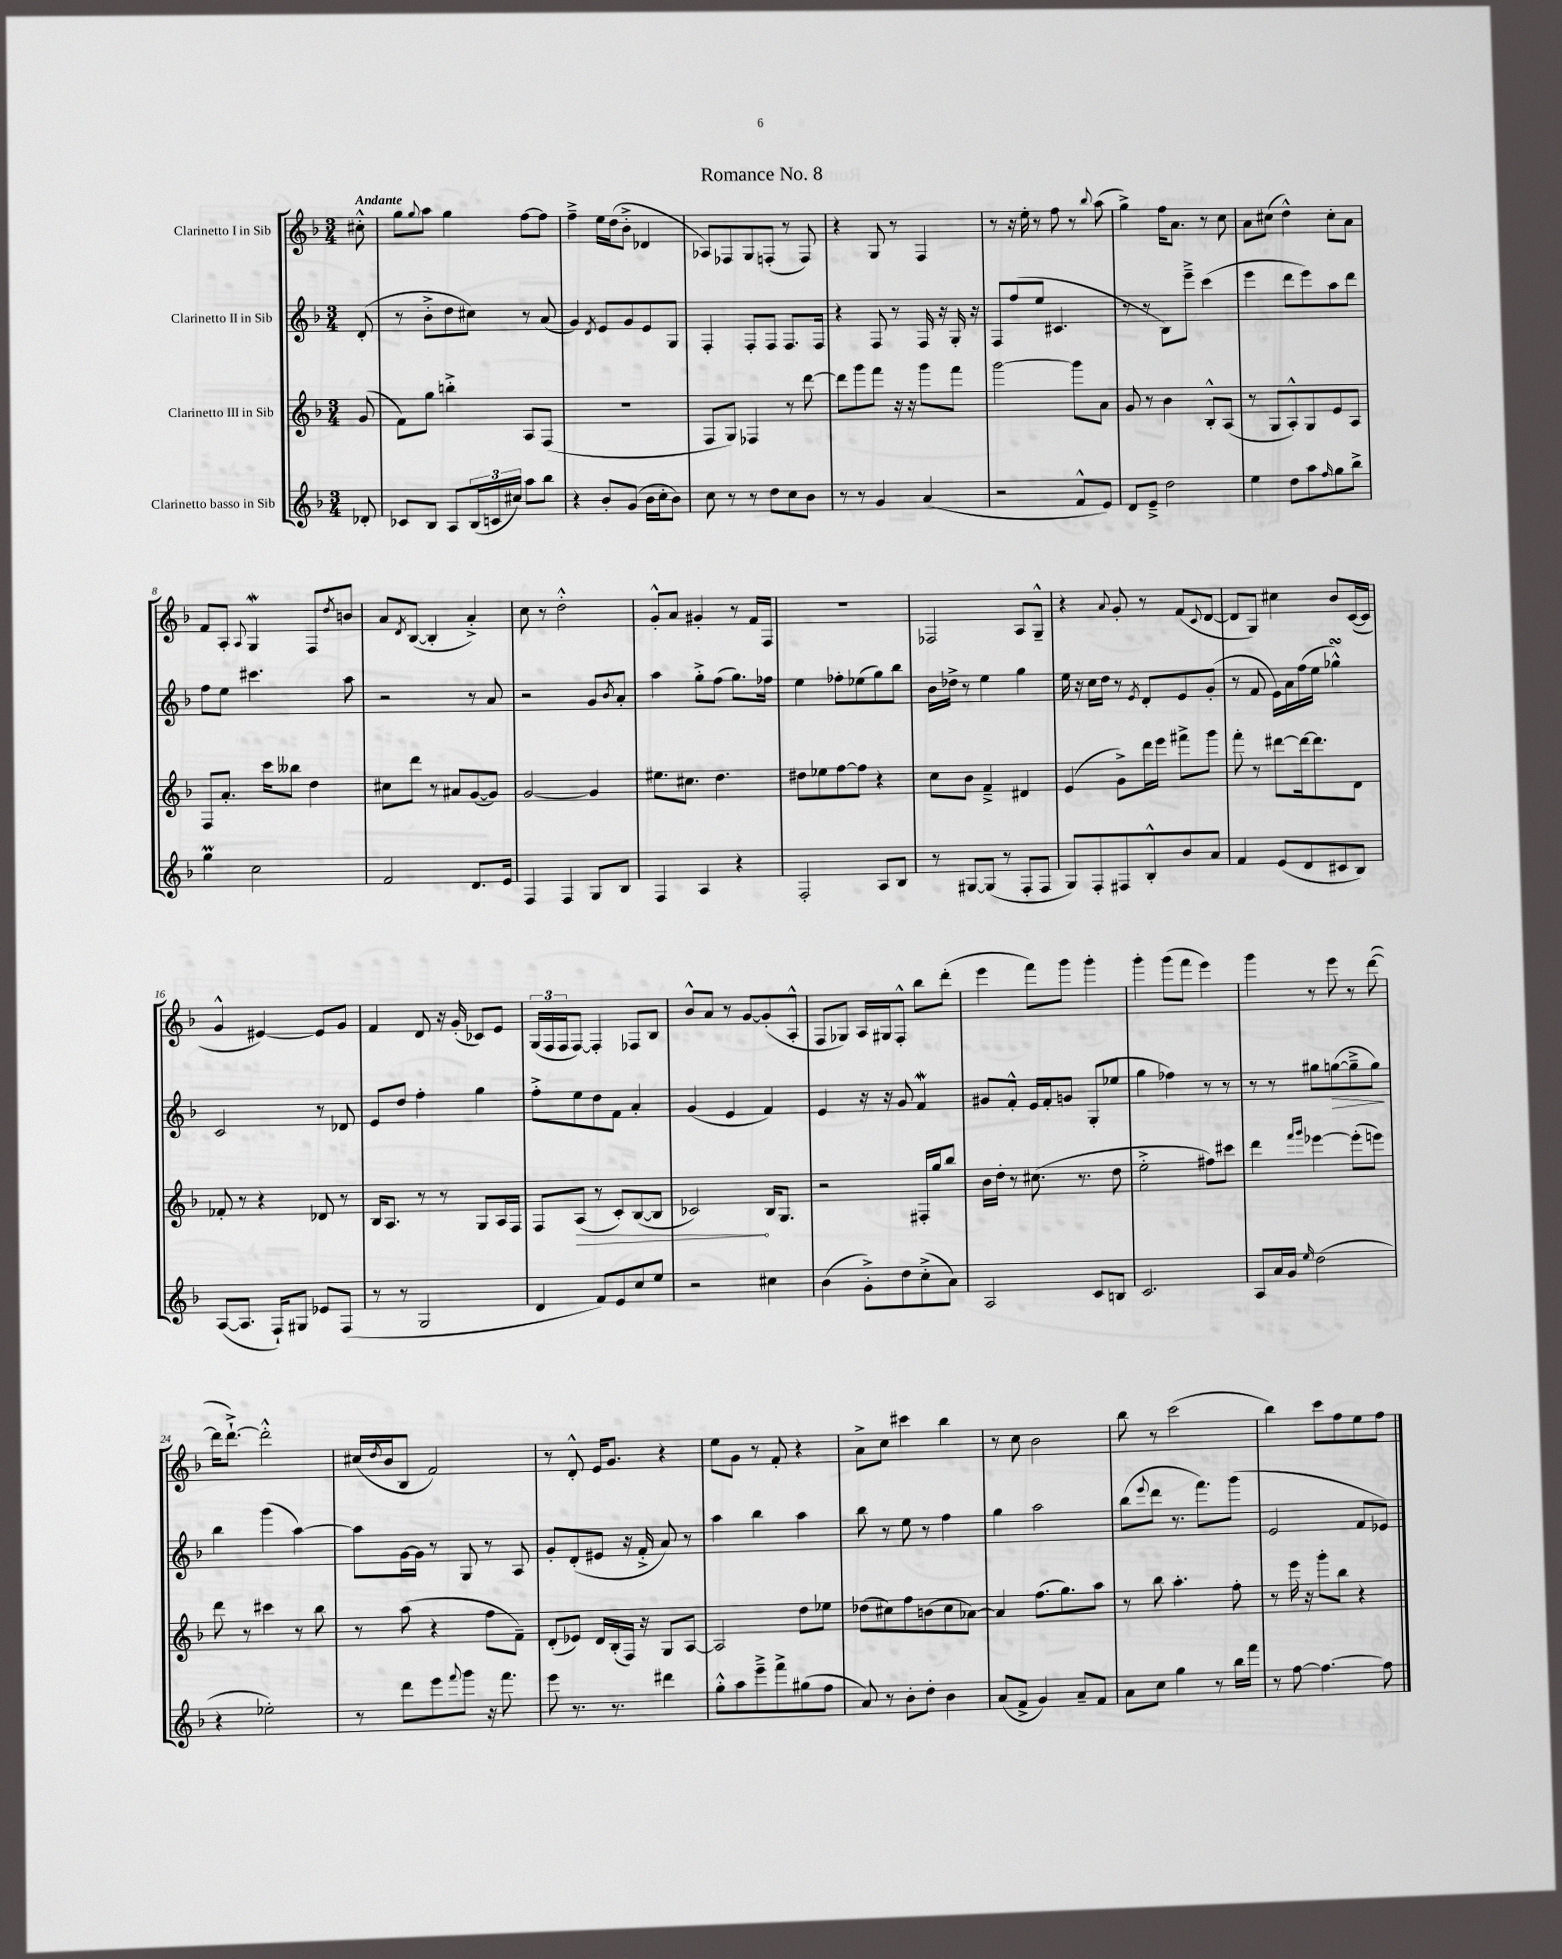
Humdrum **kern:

**kern	**kern	**kern	**kern
*staff4	*staff3	*staff2	*staff1
*clefG2	*clefG2	*clefG2	*clefG2
*k[b-]	*k[b-]	*k[b-]	*k[b-]
*M3/4	*M3/4	*M3/4	*M3/4
8d-'	(8g	(8d'	8cc#'^^
=	=	=	=
8c-	8f)	8r	8gg
.	.	.	8qqgg
8B-	8gg	8b-'^	8aa
8A	4bb'^	8dd	4gg
(24B-	.	8cc#)	.
24c	.	.	.
24cc#)	.	.	.
8aa	8A	8r	[8ff
8bb-	(8F	(8a	8ff]
=	=	=	=
4r	2.r	4g)	4ff~^
.	.	8qd	.
8b-'	.	8e	16ee
.	.	.	(16dd
(8g	.	8g	8b-'^
16b-	.	8e	4d-
16cc'	.	.	.
8b-)	.	8G	.
=	=	=	=
8cc	8F	4F'	8A-)
8r	8G)	.	8F-
8r	4F-	8F'	8G
8dd	.	8F	(8F'
8cc	8r	8.F	8r
8b-	[8ddd	.	8F)
.	.	16F	.
=	=	=	=
8r	8ddd]	4r	4r
8r	8ggg	.	.
4g	8fff	8F	8G
.	16r	8r	8r
.	16r	.	.
(4a	8ggg	16F	4F
.	.	16r	.
.	8fff	16G'	.
.	.	16r	.
=	=	=	=
2r	[2ggg	8F	8r
.	.	(8ff	16r
.	.	.	16ee'
.	.	8ee	8r
.	.	4.c#	8ff
8f^^	8ggg]	.	8r
.	.	.	8qqbb-
8e)	8a	.	(8aa
=	=	=	=
8d	8g	8r	4gg^)
8e~^	8r	8r	.
2dd	4b-	8B-)	16ff
.	.	.	8.a
.	.	8eee~^	.
.	8B-'^^	(4ccc	8r
.	(8A	.	8cc
=	=	=	=
4ee	8r	4eee	8a
.	8G	.	(8cc#
8dd	8A'^^)	8ddd	4dd^^)
8aa	8G	8eee)	.
16qqff	.	.	.
8gg	8e	8aa	8cc#'
8bb-^	8A	8ddd	8a
=	=	=	=
4gg	8F	8ff	8f
.	8.a'	8ee	8A'
.	.	.	8qqA
2cc	.	4.ccc#	4G
.	16ccc	.	.
.	8bb--	.	.
.	4dd	.	8F
.	.	.	8qdd
.	.	8aa	8b
=	=	=	=
2f	8cc#	2r	8a
.	.	.	8qd
.	8ddd	.	([8B-
.	8r	.	4B-']
.	8a#	.	.
8.d	([8g	8r	4a'^)
.	8g])	8a	.
16e	.	.	.
=	=	=	=
4F	[2g	2r	8cc
.	.	.	8r
4F	.	.	2dd'^^
8G	4g]	8g	.
.	.	8qb-	.
8B-	.	8a'	.
=	=	=	=
4F	8.ee#	4aa	8g'^^
.	.	.	8a
.	8.cc#	.	.
4A	.	8gg'^	4g#'
.	4.dd	(8ff	.
4r	.	8.gg)	8r
.	.	.	16f
.	.	16ff-	16F
=	=	=	=
2F'	8dd#	4ee	2.r
.	8ee-	.	.
.	[8ff	8ff-'	.
.	8ff]	(8ee-	.
8A	4r	8gg)	.
8B-	.	8bb-	.
=	=	=	=
8r	8cc	16b-	2F-
.	.	16dd-^	.
[8G#	8b-	8r	.
(8G#]	4f~^	4ee	.
8r	.	.	.
8F'	4d#	4gg	8A
8F	.	.	8G~^^
=	=	=	=
8G)	(4e	16ee	4r
.	.	16r	.
8F'	.	16cc	.
.	.	16dd	.
.	.	.	8qqa
8F#	8g^)	8r	8g'
.	.	8qe	.
8B-'^^	16ddd	8d'	8r
.	16eee	.	.
8b-	8fff#^	8e	(8f
.	.	.	8qqc
8a	8ggg	(8g'	[8d
=	=	=	=
4f	8fff'	8r	8d]
.	8r	8f	8G)
(8e	[8ddd#	16e)	4cc#
.	.	16a	.
8d	16ddd#_	(16ff	.
.	8.ddd#]	16ee	.
8c#	.	4gg-^^)	8b-
8B-)	8d	.	([16c
.	.	.	16c]
=	=	=	=
([8A	8f-'	2c	4g^^
8.A]	8r	.	.
.	4r	.	[4e#)
16F`)	.	.	.
8G#	.	.	.
8e-	8d-	8r	8e#]
(8F	8r	8d-	8g
=	=	=	=
8r	16B-	8e	4f
.	8.A	.	.
8r	.	8dd	.
2G	8r	4ff'	8d
.	8r	.	16r
.	.	.	(16g'
.	8G	4gg	8c-)
.	16A	.	8e
.	16F	.	.
=	=	=	=
4d	8F	8ff'^	(24G
.	.	.	24F
.	.	.	24F
.	(8A	8ee	[8F)
8f)	8r	8dd	4F']
8e	8c')	8f	.
8cc	([8B-	4a'	8F-
8ee	8B-]	.	8B-
=	=	=	=
2r	2c-)	(4g	8b-^^
.	.	.	8a
.	.	4e	8r
.	.	.	[8g
4cc#	16B-	4f)	(8g']
.	8.G	.	.
.	.	.	8A'^^
=	=	=	=
(4b-	2r	4e	8F
.	.	.	8G-)
8g'^)	.	16r	16A
.	.	16r	16G#
8dd	.	8g	8F'^^
(8cc'^	16F#'	4f	8bb-
.	16gg	.	.
8a)	8bb-	.	(8ddd'
=	=	=	=
2A	16b-	8g#	4eee
.	16dd'	.	.
.	8r	8f'^^	.
.	(8.cc#	16e	8fff)
.	.	16f'	.
.	.	8g	8ggg
.	8.r	.	.
8c	.	(8G'	4ggg'
8B	8dd	8ee-	.
=	=	=	=
2.c	2ee'^	4gg	4ggg'
.	.	4ff-)	(8ggg
.	.	.	8fff
.	8ff#)	8r	4eee)
.	8ccc#	8r	.
=	=	=	=
8A	4ddd	8r	4ggg
16a	.	8r	.
16g	.	.	.
.	16qqfff	.	.
16qqee	16qqggg	.	.
(2dd	[4eee-	8gg#	8r
.	.	([8gg	8eee
.	(8eee-']	8gg~^]	8r
.	8eee)	8gg)	([8ddd
=	=	=	=
4r	8ddd	4bb-	16ddd]
.	.	.	[8.ddd`^)
.	8r	.	.
2ee-')	4ccc#	(4ggg	2ddd'^^]
.	8r	[4aa)	.
.	8bb-	.	.
=	=	=	=
8r	8r	8aa]	(16cc#
.	.	.	8qdd
.	.	.	16b-
8ddd	(8aa	[16g	8B-
.	.	16g]	.
8eee	4r	8r	2f)
8qqfff	.	.	.
8ggg	.	8G	.
16r	8ff	8r	.
8.fff	.	.	.
.	8f~)	8A	.
=	=	=	=
8eee	(8d'	8g'	8r
8.r	8e-)	(8d'	8d'^^
.	16d	8e#	16e
8.r	(16B-'	.	8.g
.	16F)	16r	.
.	16r	16f'^	.
4ddd#	8G	8a)	4r
.	[8A	8r	.
=	=	=	=
8gg'^^	2A]	4aa	8ee
8aa	.	.	8g
8eee~^	.	4bb-	8r
8fff^	.	.	8f'
(8gg#	8dd	4aa	4r
8ff	8ee-	.	.
=	=	=	=
8a)	(8dd-	8bb-	8a^
8r	8cc#)	8r	8cc
8b-'	8ff	8ee	4ccc#
8dd'	(8b	8r	.
4b-	8cc#	4ff	4bb-
.	[8a-)	.	.
=	=	=	=
(8a	4a-]	4gg	8r
8f^	.	.	8cc
4g)	(8.ff	2aa	2b-
.	8.gg)	.	.
8a~	.	.	.
8f	8aa	.	.
=	=	=	=
8a	8r	(8bb-	8bb-
.	.	8qqeee	.
8cc	8bb-	8ddd	8r
4gg	4.aa'	8.r	(2ccc
.	.	8.fff)	.
8r	.	.	.
16bb-	8ff'	(8ggg	.
16fff	.	.	.
=	=	=	=
8r	8r	2e	4bb-)
[8ff	16eee	.	.
.	16r	.	.
4.ff_	8ggg'	.	8ccc
.	8bb-	.	8ff
.	4r	8f	8ee
8ff]	.	8e-)	8ff
==	==	==	==
*-	*-	*-	*-
